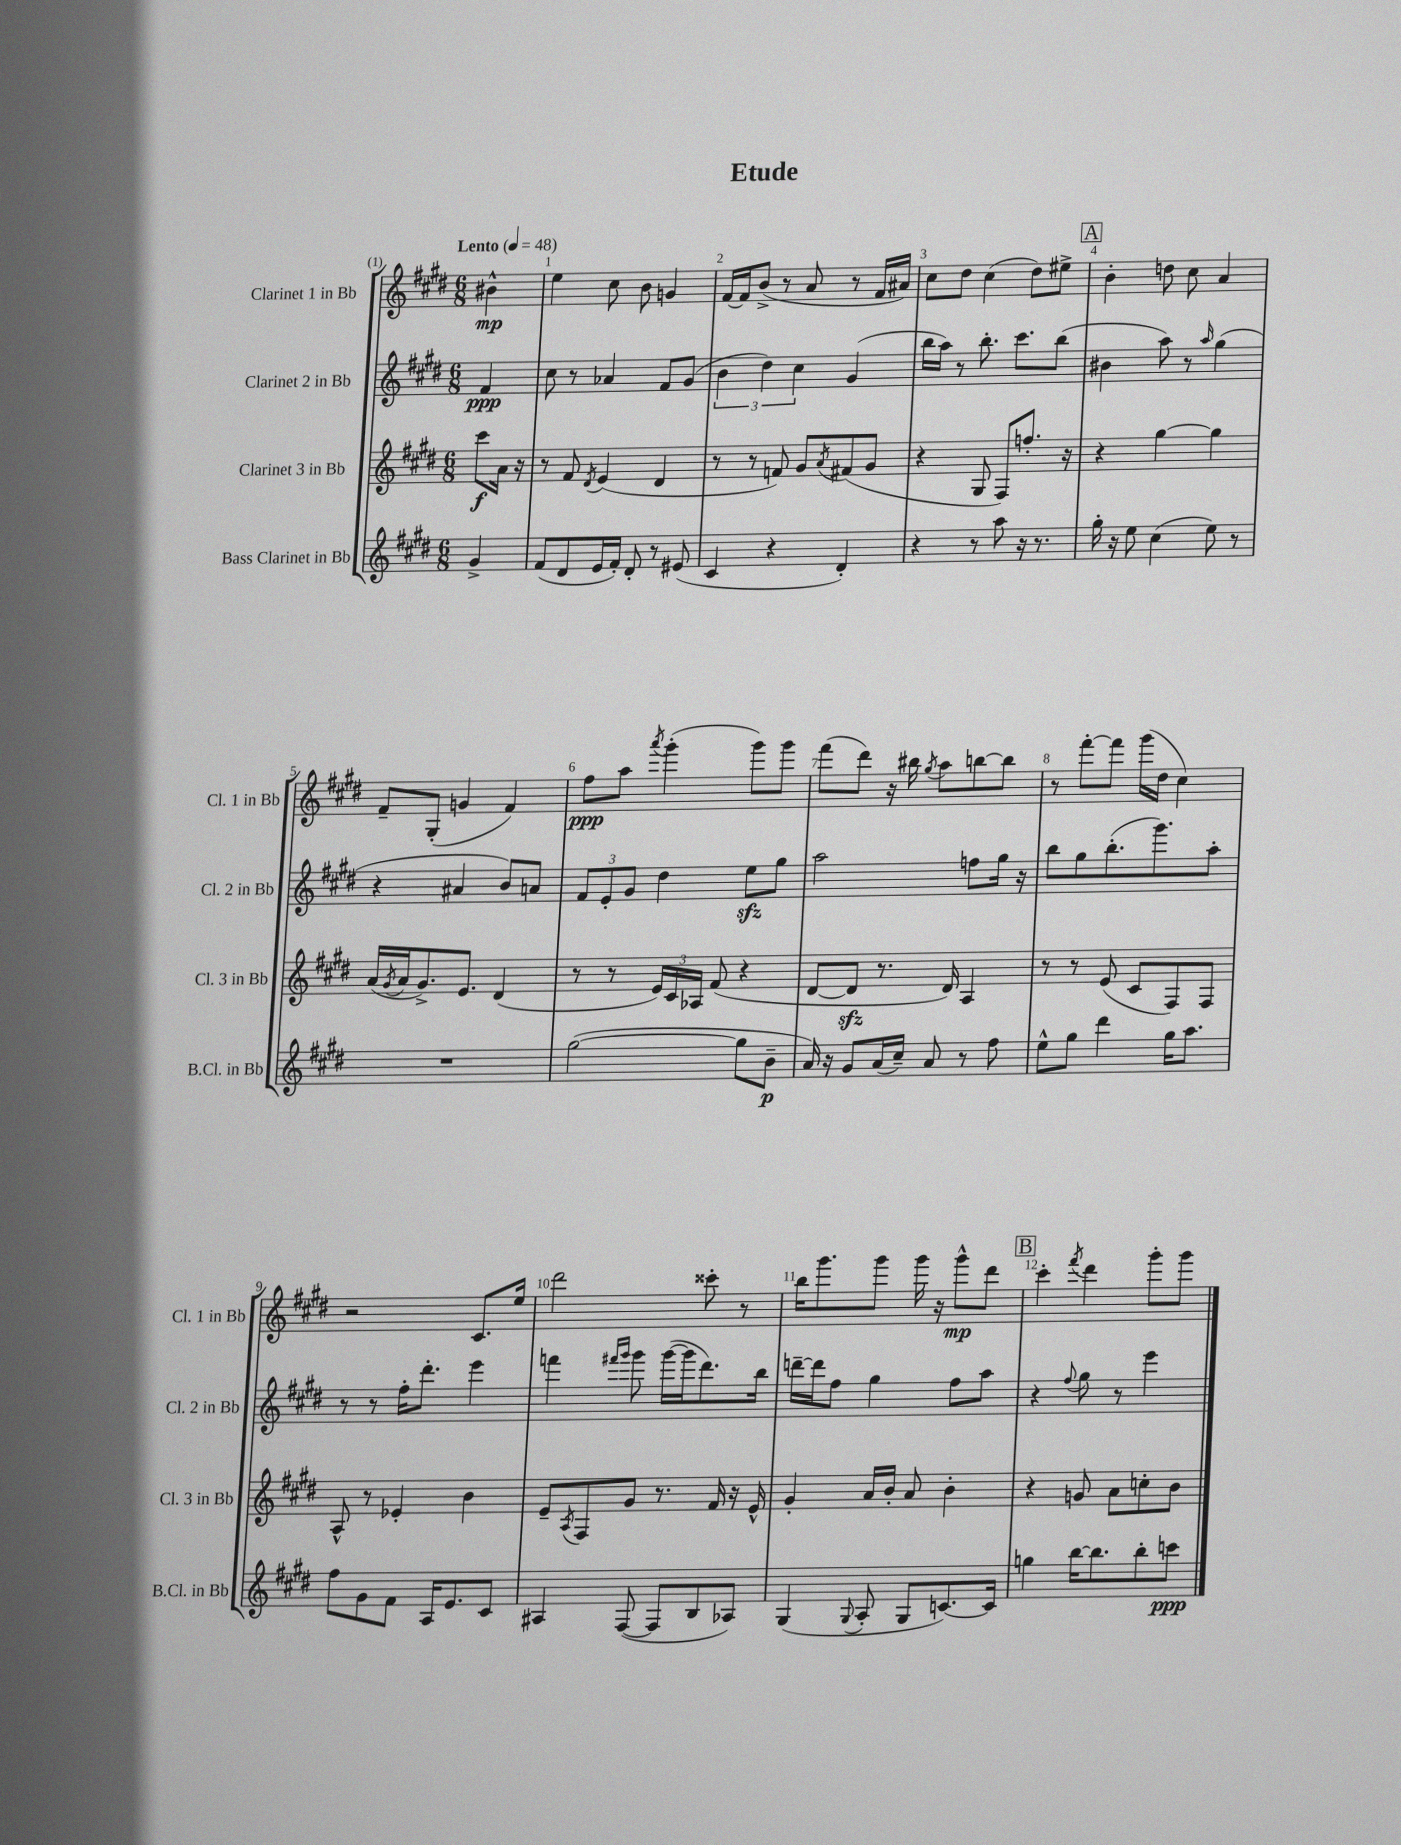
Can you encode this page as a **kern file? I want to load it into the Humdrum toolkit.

**kern	**kern	**kern	**kern
*staff4	*staff3	*staff2	*staff1
*clefG2	*clefG2	*clefG2	*clefG2
*k[f#c#g#d#]	*k[f#c#g#d#]	*k[f#c#g#d#]	*k[f#c#g#d#]
*M6/8	*M6/8	*M6/8	*M6/8
*MM48	*MM48	*MM48	*MM48
4g#^/	8ccc#\L	4f#/	4b#^^\
.	16a\Jk	.	.
.	16r	.	.
=	=	=	=
(8f#/L	8r	8cc#\	4ee\
8d#/	8f#/	8r	.
.	8qd#/	.	.
16e/L	(4e/	4a-/	8cc#\
16f#'/JJ)	.	.	.
8d#'/	.	.	8b\
8r	4d#/	8f#/L	4g/
(8e#/	.	(8g#/J	.
=	=	=	=
4c#/	8r	6b\	[16f#/LL
.	.	.	16f#/]J
.	8r	.	(8b^/J
.	.	6dd#\)	.
4r	8f/)	.	8r
.	.	6cc#\	.
.	8g#/L	.	8a/
.	8qa/	.	.
4d#'/)	(8f#/	(4g#/	8r
.	8g#/J	.	16f#/LL
.	.	.	16a#/JJ)
=	=	=	=
4r	4r	16bb\LL	8cc#\L
.	.	16aa\JJ)	.
.	.	8r	8dd#\J
8r	8G#/	8.bb'\	(4cc#\
8aa\	8F#/L)	.	.
.	.	8.ccc#\L	.
16r	8.ff'/J	.	8dd#\L)
8.r	.	.	.
.	.	(8bb\J	8ee#^\J
.	16r	.	.
=	=	=	=
16gg#'\	4r	4b#\	4b'\
16r	.	.	.
8ee\	.	.	.
(4cc#\	[4gg#\	8aa\)	8dd\
.	.	8r	8cc#\
.	.	16qqaa/	.
8ee\)	4gg#\]	(4gg#\	4a/
8r	.	.	.
=	=	=	=
2.r	(16a/LL	4r	8f#~/L
.	8qg#/	.	.
.	16a/J	.	.
.	8.g#^/)	.	(8G#'/J
.	.	4a#/	4g/
.	8.e/J	.	.
.	(4d#/	8b/L)	4f#/)
.	.	8a/J	.
=	=	=	=
([2gg#\	8r	12f#/L	8ff#\L
.	.	12e'/	.
.	8r	.	8aa\J
.	.	12g#/J	.
.	.	.	8qaaa/
.	24e/LL)	4dd#\	(4ggg#'\
.	24c#/	.	.
.	24A-/JJ	.	.
.	(8f#/	.	.
8gg#\]L	4r	8ee\L	8ggg#\L)
8b~\J	.	8gg#\J	8ggg#\J
=	=	=	=
16a/)	[8d#/L	2aa\	(8fff#\L
16r	.	.	.
8g#/L	8d#/]J	.	8ddd#\J)
(16a/L	8.r	.	16r
16cc#~/JJ)	.	.	16bb#\
.	.	.	8qgg#/
8a/	.	.	8aa\L
.	16d#/)	.	.
8r	4A/	8ff\L	[8bb\
8ff#\	.	16gg#\Jk	8bb\]J
.	.	16r	.
=	=	=	=
8ee^^\L	8r	8bb\L	8r
8gg#\J	8r	8gg#\	[8fff#'\L
4ddd#\	(8e/	(8.bb'\	8fff#\]J
.	8c#/L	.	(16ggg#\LL
.	.	8.ggg#\)	16dd#\JJ
16gg#\LK	8F#/)	.	4cc#\)
8.aa\J	.	.	.
.	8F#/J	8aa'\J	.
=	=	=	=
8ff#\L	8A^^/	8r	2r
8g#\	8r	8r	.
8f#\J	4e-'/	16ff#'\LK	.
.	.	8.ddd#'\J	.
16A/LK	.	.	.
8.e/	.	.	.
.	4b\	4eee\	8.c#/L
8c#/J	.	.	.
.	.	.	16ee/Jk
=	=	=	=
4A#/	8e~/L	4fff\	2ddd#\
.	8qA/	.	.
.	8F#/	.	.
.	.	16qqfff#/LL	.
.	.	16qqggg#/JJ	.
([8F#/	8g#/J	8ggg#\	.
8F#/]L	8.r	([16ggg#\LL	.
.	.	16ggg#\]J	.
8B/	.	8.ddd#\)	8ccc##'\
.	16f#/	.	.
8A-/J)	16r	.	8r
.	16e^^/	16bb\Jk	.
=	=	=	=
(4G#/	4g#'/	[16ddd~\LL	16bb\LK
.	.	16ddd\]J	8.ggg#\
.	.	8ff#\J	.
8qqG#/	.	.	.
8A'/	16a/LL	4gg#\	8ggg#\J
.	16b'/JJ	.	.
8G#/L	8a/	.	16ggg#\
.	.	.	16r
[8.c/)	4b'\	8ff#\L	8ggg#^^\L
.	.	8aa\J	8ddd#\J
16c/]Jk	.	.	.
=	=	=	=
4gg\	4r	4r	4ccc#'\
.	.	8qqff#/	8qfff#/
[16bb\LK	8g/	8gg#\	4ddd#\
8.bb\]	.	.	.
.	8a\L	8r	.
8bb'\	8cc'\	4eee\	8ggg#'\L
8ccc\J	8b\J	.	8ggg#\J
==	==	==	==
*-	*-	*-	*-
